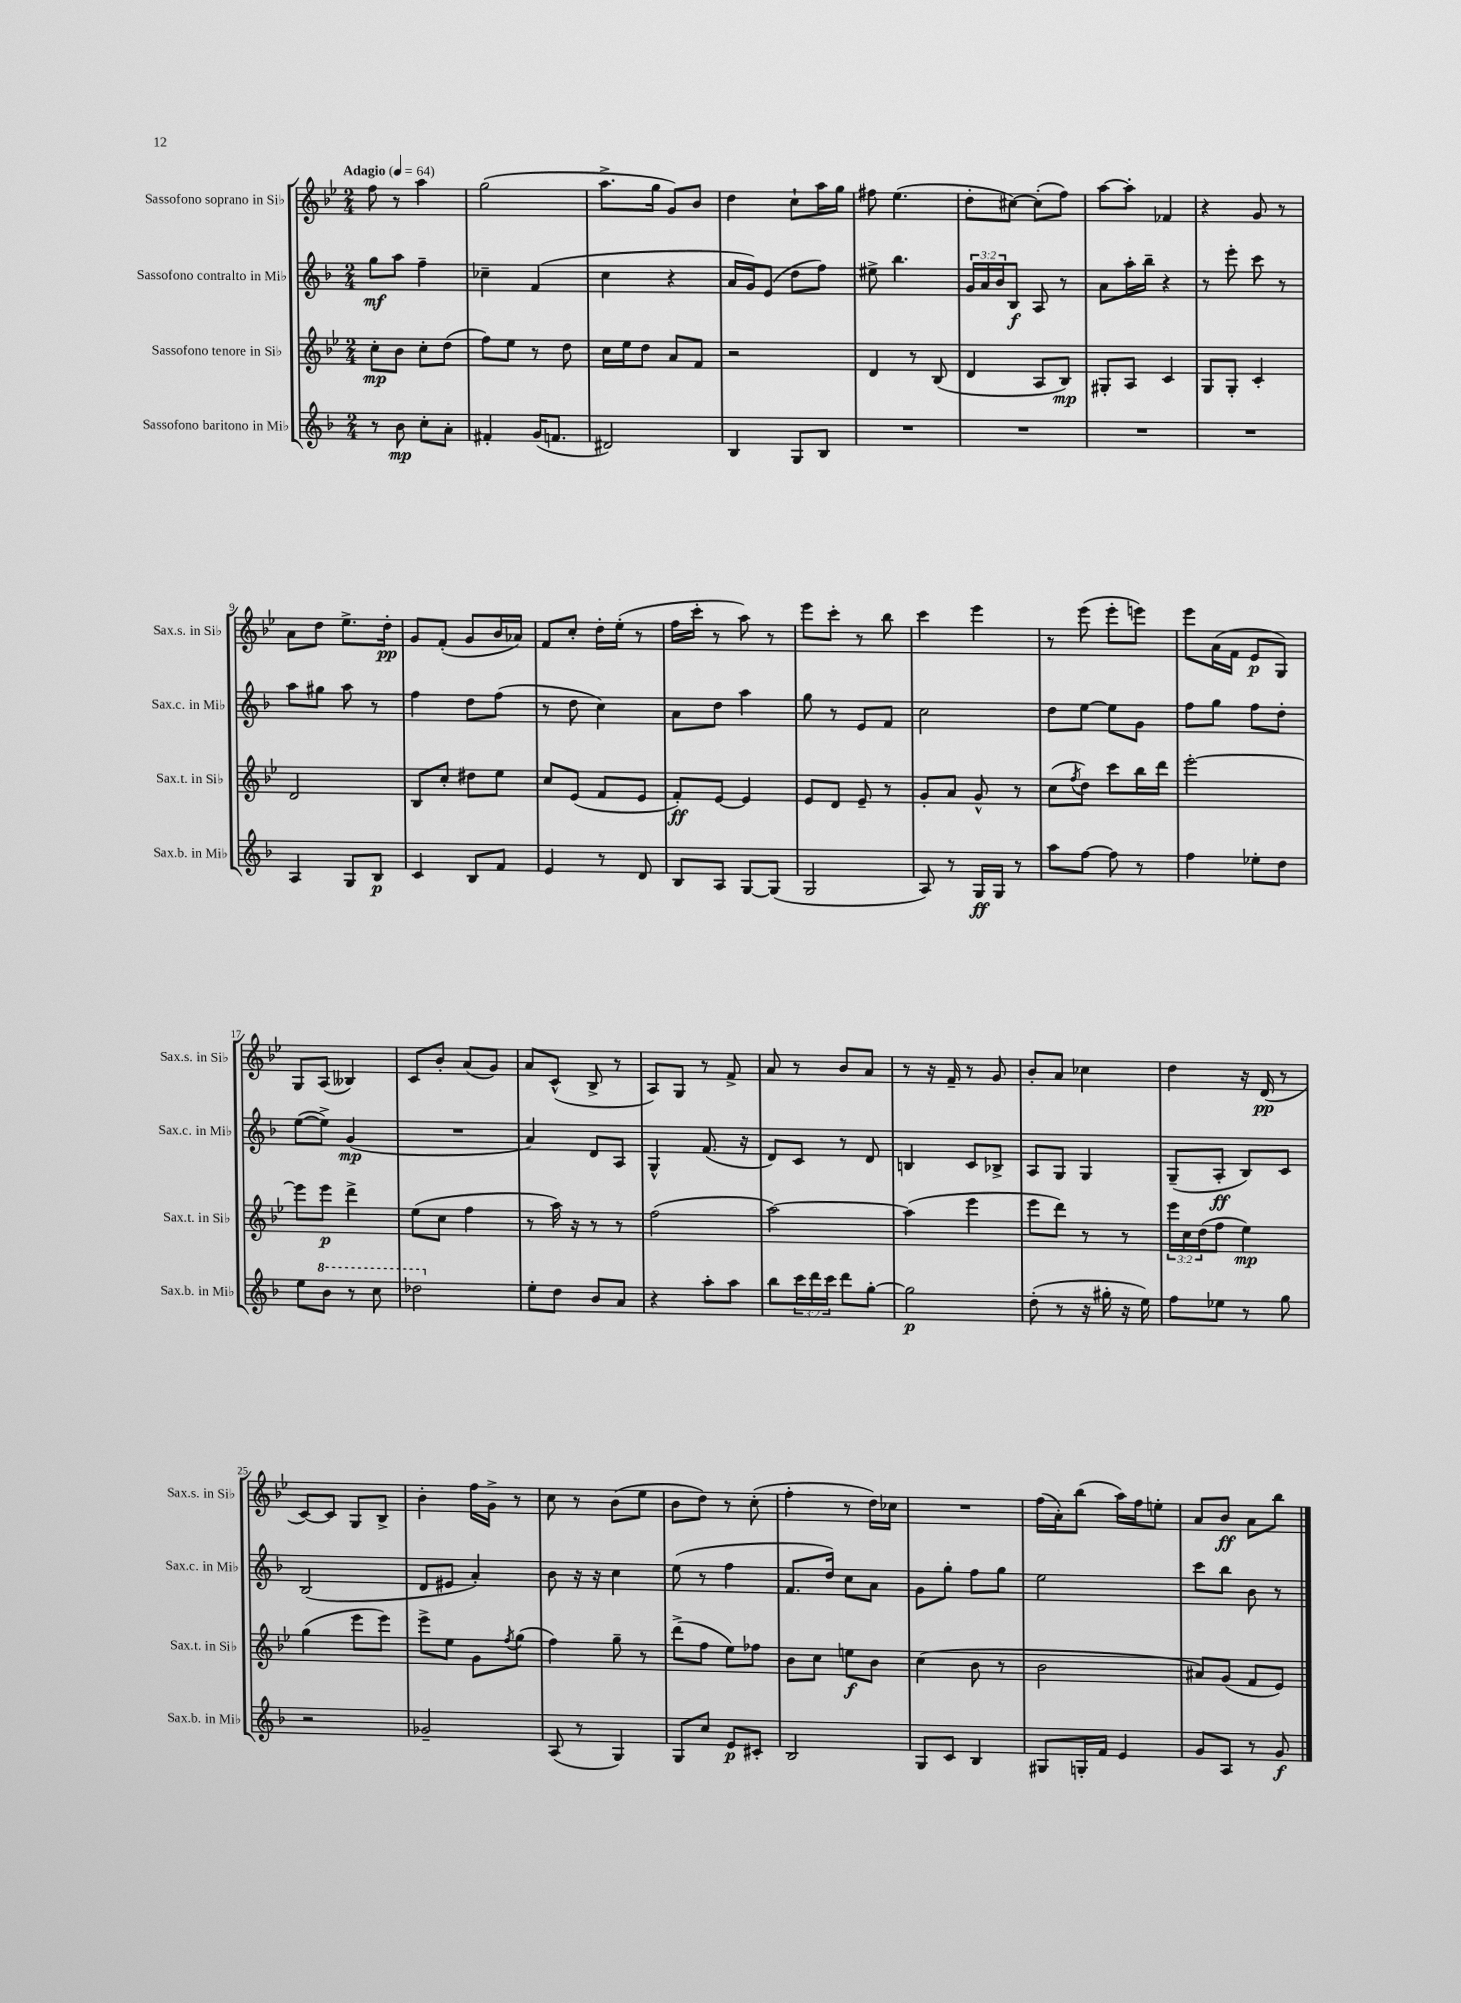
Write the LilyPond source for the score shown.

<<
\new StaffGroup <<
\new Staff = "s0" \with { instrumentName = "Sassofono soprano in Sib" shortInstrumentName = "Sax.s. in Sib" } {
    \clef treble \key bes \major \numericTimeSignature \time 2/4 \tempo "Adagio" 4 = 64
    f''8 r8 a''4 |
    g''2( |
    a''8.-> g''16 g'8) bes'8 |
    d''4 c''8-! a''16 g''16 |
    fis''8 ees''4.( |
    d''8-. cis''8~) cis''8-.( f''8) |
    a''8~ a''8-. fes'4 |
    r4 g'8 r8 |
    a'8 d''8 ees''8.-> d''16-.\pp |
    g'8 f'8-.( g'8 bes'16 aes'16) |
    f'8 c''8-. d''16-. ees''16-.( r8 |
    f''16 c'''16-. r8 a''8) r8 |
    ees'''8 c'''8-. r8 bes''8 |
    c'''4 ees'''4 |
    r8 ees'''8( ees'''8-. e'''8) |
    ees'''8 a'16( f'16 ees'8\p g8) |
    g8 a8( beses4) |
    c'8 bes'8-. a'8( g'8) |
    a'8 c'8-^( bes8-> r8 |
    a8) g8 r8 f'8-> |
    a'8 r8 bes'8 a'8 |
    r8 r16 f'16-- r8 g'8 |
    bes'8-. a'8 ces''4 |
    d''4 r16 d'16\pp( r8 |
    c'8~) c'8 g8 bes8-> |
    bes'4-. f''16 g'16-> r8 |
    c''8 r8 bes'8( ees''8 |
    bes'8 d''8) r8 c''8-.( |
    f''4-. r8 d''16) ces''16 |
    R2 |
    f''16( a'16-.) bes''8( a''16) f''16 e''8-. |
    a'8 bes'8\ff a'8 bes''8 \bar "|." |
}
\new Staff = "s1" \with { instrumentName = "Sassofono contralto in Mib" shortInstrumentName = "Sax.c. in Mib" } {
    \clef treble \key f \major \numericTimeSignature \time 2/4 \override Staff.TupletNumber.text = #tuplet-number::calc-fraction-text
    g''8\mf a''8 f''4-- |
    ces''4-- f'4( |
    c''4 r4 |
    a'16 g'16) e'8( d''8 f''8) |
    eis''8-> bes''4. |
    \tuplet 3/2 { g'16 a'16 bes'16 } bes8\f a8 r8 |
    a'8 a''16-. bes''16-- r4 |
    r8 e'''8-. c'''8 r8 |
    a''8 gis''8 a''8 r8 |
    f''4 d''8 f''8( |
    r8 d''8 c''4) |
    a'8 d''8 a''4 |
    g''8 r8 e'8 f'8 |
    c''2 |
    d''8 e''8~ e''8 g'8 |
    f''8 g''8 f''8 d''8-. |
    e''8~( e''8->) g'4\mp( |
    R2 |
    a'4) d'8 a8 |
    g4-^ f'8.( r16 |
    d'8) c'8 r8 d'8 |
    b4 c'8 bes8-> |
    a8 g8 g4 |
    g8--( a8-.\ff bes8) c'8 |
    bes2( |
    d'8 eis'8 a'4-.) |
    bes'8 r16 r16 c''4 |
    e''8( r8 f''4 |
    f'8. d''16) c''8 a'8 |
    g'8 g''8-. f''8 g''8 |
    e''2 |
    c'''8 bes''8 bes'8 r8 \bar "|." |
}
\new Staff = "s2" \with { instrumentName = "Sassofono tenore in Sib" shortInstrumentName = "Sax.t. in Sib" } {
    \clef treble \key bes \major \numericTimeSignature \time 2/4 \override Staff.TupletNumber.text = #tuplet-number::calc-fraction-text
    c''8-.\mp bes'8 c''8-. d''8( |
    f''8) ees''8 r8 d''8 |
    c''16 ees''16 d''8 a'8 f'8 |
    r2 |
    d'4 r8 bes8( |
    d'4 a8 bes8\mp) |
    gis8-. a8 c'4 |
    g8 g8-. c'4-. |
    d'2 |
    bes8 c''8-. dis''8 ees''8 |
    c''8 ees'8( f'8 ees'8 |
    f'8-.\ff) ees'8~ ees'4 |
    ees'8 d'8 ees'8-- r8 |
    g'8-. a'8 g'8-^ r8 |
    c''8( \acciaccatura { f''8 } d''8) c'''8 bes''16 d'''16 |
    ees'''2~-. |
    ees'''8 ees'''8\p d'''4-> |
    ees''8( c''8 f''4 |
    r8 a''16) r16 r8 r8 |
    f''2( |
    a''2~) |
    a''4( ees'''4 |
    ees'''8 d'''8) r8 r8 |
    \tuplet 3/2 { ees'''16 c''16 d''16( } f''8 ees''4\mp) |
    g''4( ees'''8 ees'''8) |
    ees'''8-> ees''8 g'8 \acciaccatura { f''8 } g''8( |
    f''4) g''8-- r8 |
    d'''8->( f''8 ees''8) fes''8 |
    bes'8 c''8 e''8\f bes'8 |
    c''4( bes'8 r8 |
    bes'2 |
    ais'8) g'8( f'8 ees'8) \bar "|." |
}
\new Staff = "s3" \with { instrumentName = "Sassofono baritono in Mib" shortInstrumentName = "Sax.b. in Mib" } {
    \clef treble \key f \major \numericTimeSignature \time 2/4 \override Staff.TupletNumber.text = #tuplet-number::calc-fraction-text
    r8 bes'8\mp c''8-. a'8-. |
    fis'4-. g'16( f'8. |
    dis'2) |
    bes4 g8 bes8 |
    R2 |
    R2 |
    R2 |
    R2 |
    a4 g8 bes8\p |
    c'4 bes8 f'8 |
    e'4 r8 d'8 |
    bes8 a8 g8~ g8( |
    g2 |
    a8) r8 g16\ff g16 r8 |
    a''8 f''8~ f''8 r8 |
    f''4 ees''8-. d''8 |
    e''8 \ottava #1 bes''8 r8 c'''8 |
    des'''2 \ottava #0 |
    e''8-. d''8 bes'8 a'8 |
    r4 a''8-. a''8 |
    bes''8 \tuplet 3/2 { c'''16 d'''16 c'''16 } d'''8 g''8~-. |
    g''2\p |
    d''8-.( r8 r16 gis''16-. r16 e''16) |
    f''8 ees''8 r8 g''8 |
    r2 |
    ges'2-- |
    a8( r8 g4) |
    g8 c''8 e'8\p cis'8-. |
    bes2 |
    g8 c'8 bes4 |
    gis8 g16-. f'16 e'4 |
    g'8 a8 r8 g'8\f \bar "|." |
}
>>
>>
